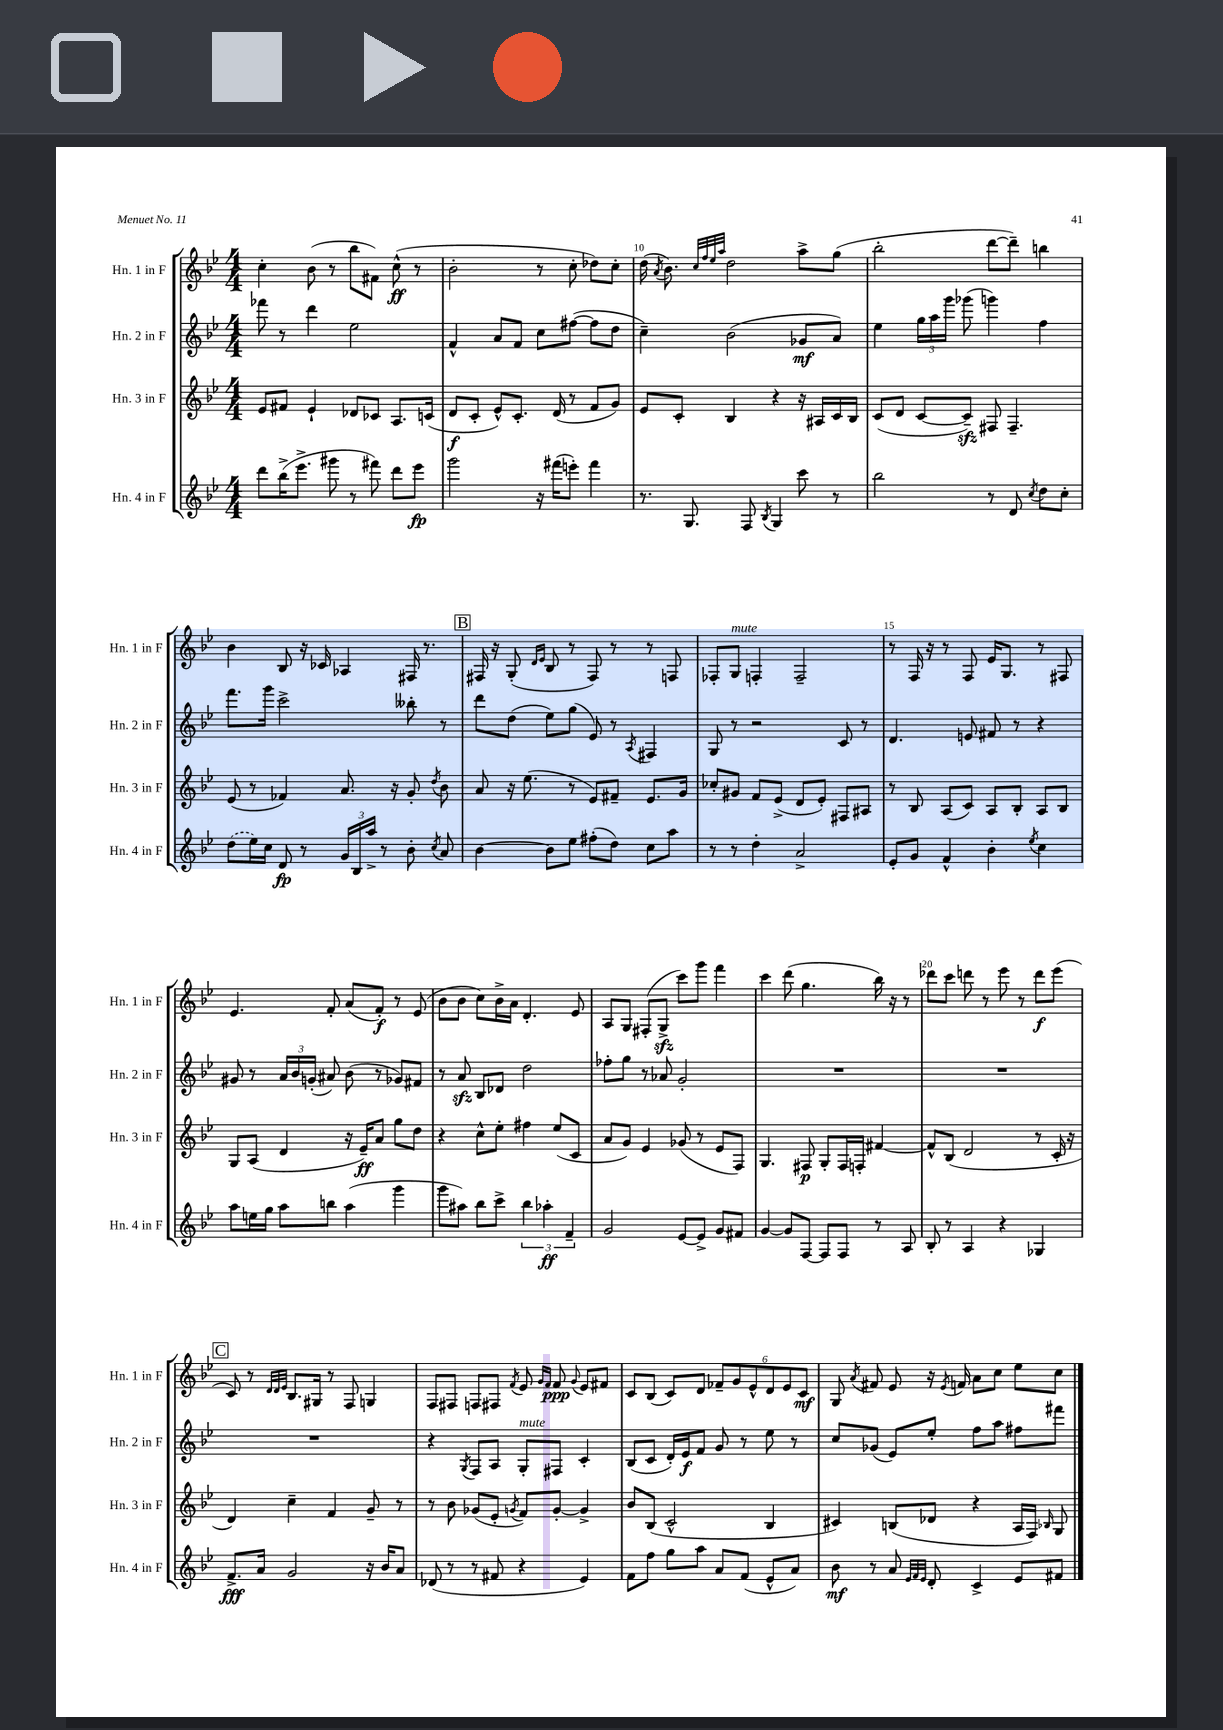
<<
\new StaffGroup <<
\new Staff = "s0" \with { instrumentName = "Hn. 1 in F" shortInstrumentName = "Hn. 1 in F" } {
    \clef treble \key bes \major \numericTimeSignature \time 4/4
    \autoBeamOff c''4-. bes'8( r8 bes''8[ fis'8]) c''8-^\ff( r8 |
    bes'2-. r8 c''8-. des''8[) c''8]-. |
    d''16( \acciaccatura { a'8 } bes'8.) \grace { c''32[ f''32 ees''32 a''32] } d''2 a''8[-> g''8]( |
    bes''2-. d'''8[~ d'''8]--) b''4 |
    bes'4 bes8 r16 ces'16 aes4 fis16 r8. |
    \mark \markup { \box "B" } fis16 r16 g8-.( \grace { d'16[ ees'16] } bes8 r8 fis8) r8 r8 f8 |
    fes8[-. g8]^\markup { \italic "mute" } f4-. f2-- |
    r8 f16 r16 r8 f8 ees'16[ g8.] r8 fis8 |
    ees'4. f'8-. a'8[( f'8]-.\f) r8 ees'8( |
    bes'8[ bes'8] c''8[) bes'16-> a'16] d'4.-. ees'8 |
    a8[ g8] fis8[-.( g8]->\sfz c'''8[) g'''8] f'''4 |
    c'''4 d'''8( g''4. bes''16) r16 r8 |
    des'''8[ c'''8] d'''8 r8 ees'''8 r8 d'''8[\f ees'''8]( |
    \mark \markup { \box "C" } c'8) r8 \grace { d'32[ d'32 ees'32] } bes8.[ gis16] r8 f8 g4 |
    f8[ fis8] f8[ fis8] \acciaccatura { f'8 } ees'8 \grace { g'16[ f'16] } f'8\ppp \appoggiatura { g'8 } ees'8[ fis'8] |
    c'8[ bes8]( c'8[) d'8] \tuplet 6/4 { fes'8[-- g'8 ees'8-^ d'8 ees'8 c'8]\mf } |
    g8 \acciaccatura { a'8 } fis'8 ees'8 r16 \acciaccatura { ees'8 } f'16 a'8[ c''8] ees''8[ c''8] \bar "|." |
}
\new Staff = "s1" \with { instrumentName = "Hn. 2 in F" shortInstrumentName = "Hn. 2 in F" } {
    \clef treble \key bes \major \numericTimeSignature \time 4/4
    \autoBeamOff fes'''8 r8 d'''4 ees''2 |
    f'4-^ a'8[ f'8] c''8[ fis''8]~( fis''8[ d''8] |
    c''4--) bes'2( ges'8[\mf a'8]) |
    ees''4 \tuplet 3/2 { g''16[ a''16 g'''16] } ges'''8( g'''4) f''4 |
    f'''8.[ g'''16] c'''2-> beses''8-. r8 |
    \mark \markup { \box "B" } d'''8[ d''8]( ees''8[) g''8]( ees'8) r8 \acciaccatura { a8 } fis4 |
    g8 r8 r2 c'8 r8 |
    d'4. e'8 fis'8 r8 r4 |
    gis'8 r8 \tuplet 3/2 { a'16[ bes'16 g'16]-.( } ais'8) bes'8( r8 ges'8[) fis'8] |
    r8 a'8\sfz bes8[ des'8] d''2 |
    fes''8[-. g''8] r8 aes'8 g'2-. |
    R1 |
    R1 |
    \mark \markup { \box "C" } R1 |
    r4 \acciaccatura { g8 } f8[ a8] g8[-.^\markup { \italic "mute" } fis8] c'4-. |
    bes8[( c'8] d'16[-.) ees'16\f f'8] g'8 r8 ees''8 r8 |
    c''8[ ges'8]( ees'8[) ees''8]-. f''8[ a''8] fis''8[ fis'''8] \bar "|." |
}
\new Staff = "s2" \with { instrumentName = "Hn. 3 in F" shortInstrumentName = "Hn. 3 in F" } {
    \clef treble \key bes \major \numericTimeSignature \time 4/4
    \autoBeamOff ees'8[ fis'8] ees'4-! des'8[ ces'8] a8.[ c'16]( |
    d'8[\f c'8]-. ees'8[-^) c'8.]-. d'16( r8 f'8[ g'8]) |
    ees'8[ c'8]-. bes4 r4 r16 ais16[ c'16 bes16] |
    c'8[( d'8] c'8[~ c'8]--\sfz) fis8 fis4.-- |
    ees'8( r8 fes'4) a'8. r16 g'8-. \acciaccatura { d''8 } bes'8 |
    \mark \markup { \box "B" } a'8 r16 ees''8.( r8 ees'8[) fis'8]-- ees'8.[ g'16] |
    ces''8[-. gis'8] f'8[ ees'8]->( d'8[ ees'8]-.) fis8[ ais8] |
    r8 bes8 a8[( c'8]) a8[ bes8]-. a8[ bes8] |
    g8[ a8]( d'4 r16 ees'16[--\ff) a'8] g''8[ d''8] |
    r4 c''8[-^ ees''8]-. fis''4 ees''8[( c'8] |
    a'8[ g'8]) ees'4 ges'8( r8 ees'8[ f8]) |
    g4. fis8\p g8[-. fis16 f16]-. fis'4~ |
    fis'8[-^ bes8]( d'2 r8 c'16-. r16 |
    \mark \markup { \box "C" } d'4) c''4-- f'4 g'8-- r8 |
    r8 bes'8 ges'8[( ees'8]-. \acciaccatura { g'8 } f'8[) g'8]~-. g'4-> |
    bes'8[ bes8]( c'2-^ bes4 |
    cis'4) b8[( des'8] r4 a16[ f16]) \grace { bes16 } g8 \bar "|." |
}
\new Staff = "s3" \with { instrumentName = "Hn. 4 in F" shortInstrumentName = "Hn. 4 in F" } {
    \clef treble \key bes \major \numericTimeSignature \time 4/4
    \autoBeamOff d'''8[ bes''16->( ees'''8.]-> gis'''8 r8 fis'''8) d'''8[ ees'''8]\fp |
    g'''2 r16 fis'''16[( e'''8]-.) fis'''4 |
    r8. g8. f8 \acciaccatura { bes8 } g4 c'''8 r8 |
    bes''2 r8 d'8 \acciaccatura { c''8 } d''8[ c''8]-. |
    \once \slurDashed d''8[( ees''16) c''16] d'8\fp r8 \tuplet 3/2 { g'16[ bes16 a''16]-> } r8 bes'8-. \acciaccatura { c''8 } a'8 |
    \mark \markup { \box "B" } bes'4~ bes'8[ ees''8] fis''8[-.( d''8]) c''8[ a''8] |
    r8 r8 d''4-. a'2-> |
    ees'8[-. g'8] f'4-^ bes'4-. \acciaccatura { ees''8 } c''4 |
    a''8[ e''16 g''16] a''8[ b''8] a''4( g'''4 |
    g'''8[ ais''8]) bes''8[ c'''8]-> \tuplet 3/2 { bes''4 aes''4-.\ff f'4-- } |
    g'2 ees'8[~ ees'8]-> g'8[ fis'8] |
    g'4~ g'8[ f8]~ f8[ f8] r8 a8 |
    bes8-. r8 a4 r4 ges4 |
    \mark \markup { \box "C" } f'8.[->\fff a'16] g'2 r16 bes'16[ a'8] |
    des'8( r8 r8 fis'8 r4 ees'4) |
    f'8[ f''8] g''8[ a''8] a'8[ f'8]( ees'8[-^ a'8]) |
    bes'8\mf r8 a'8 \grace { ees'32[ f'32 ees'32] } d'8-. c'4-> ees'8[ fis'8] \bar "|." |
}
>>
>>
\layout { \context { \Score currentBarNumber = #8 \override BarNumber.break-visibility = ##(#f #t #t) barNumberVisibility = #(every-nth-bar-number-visible 5) } }
